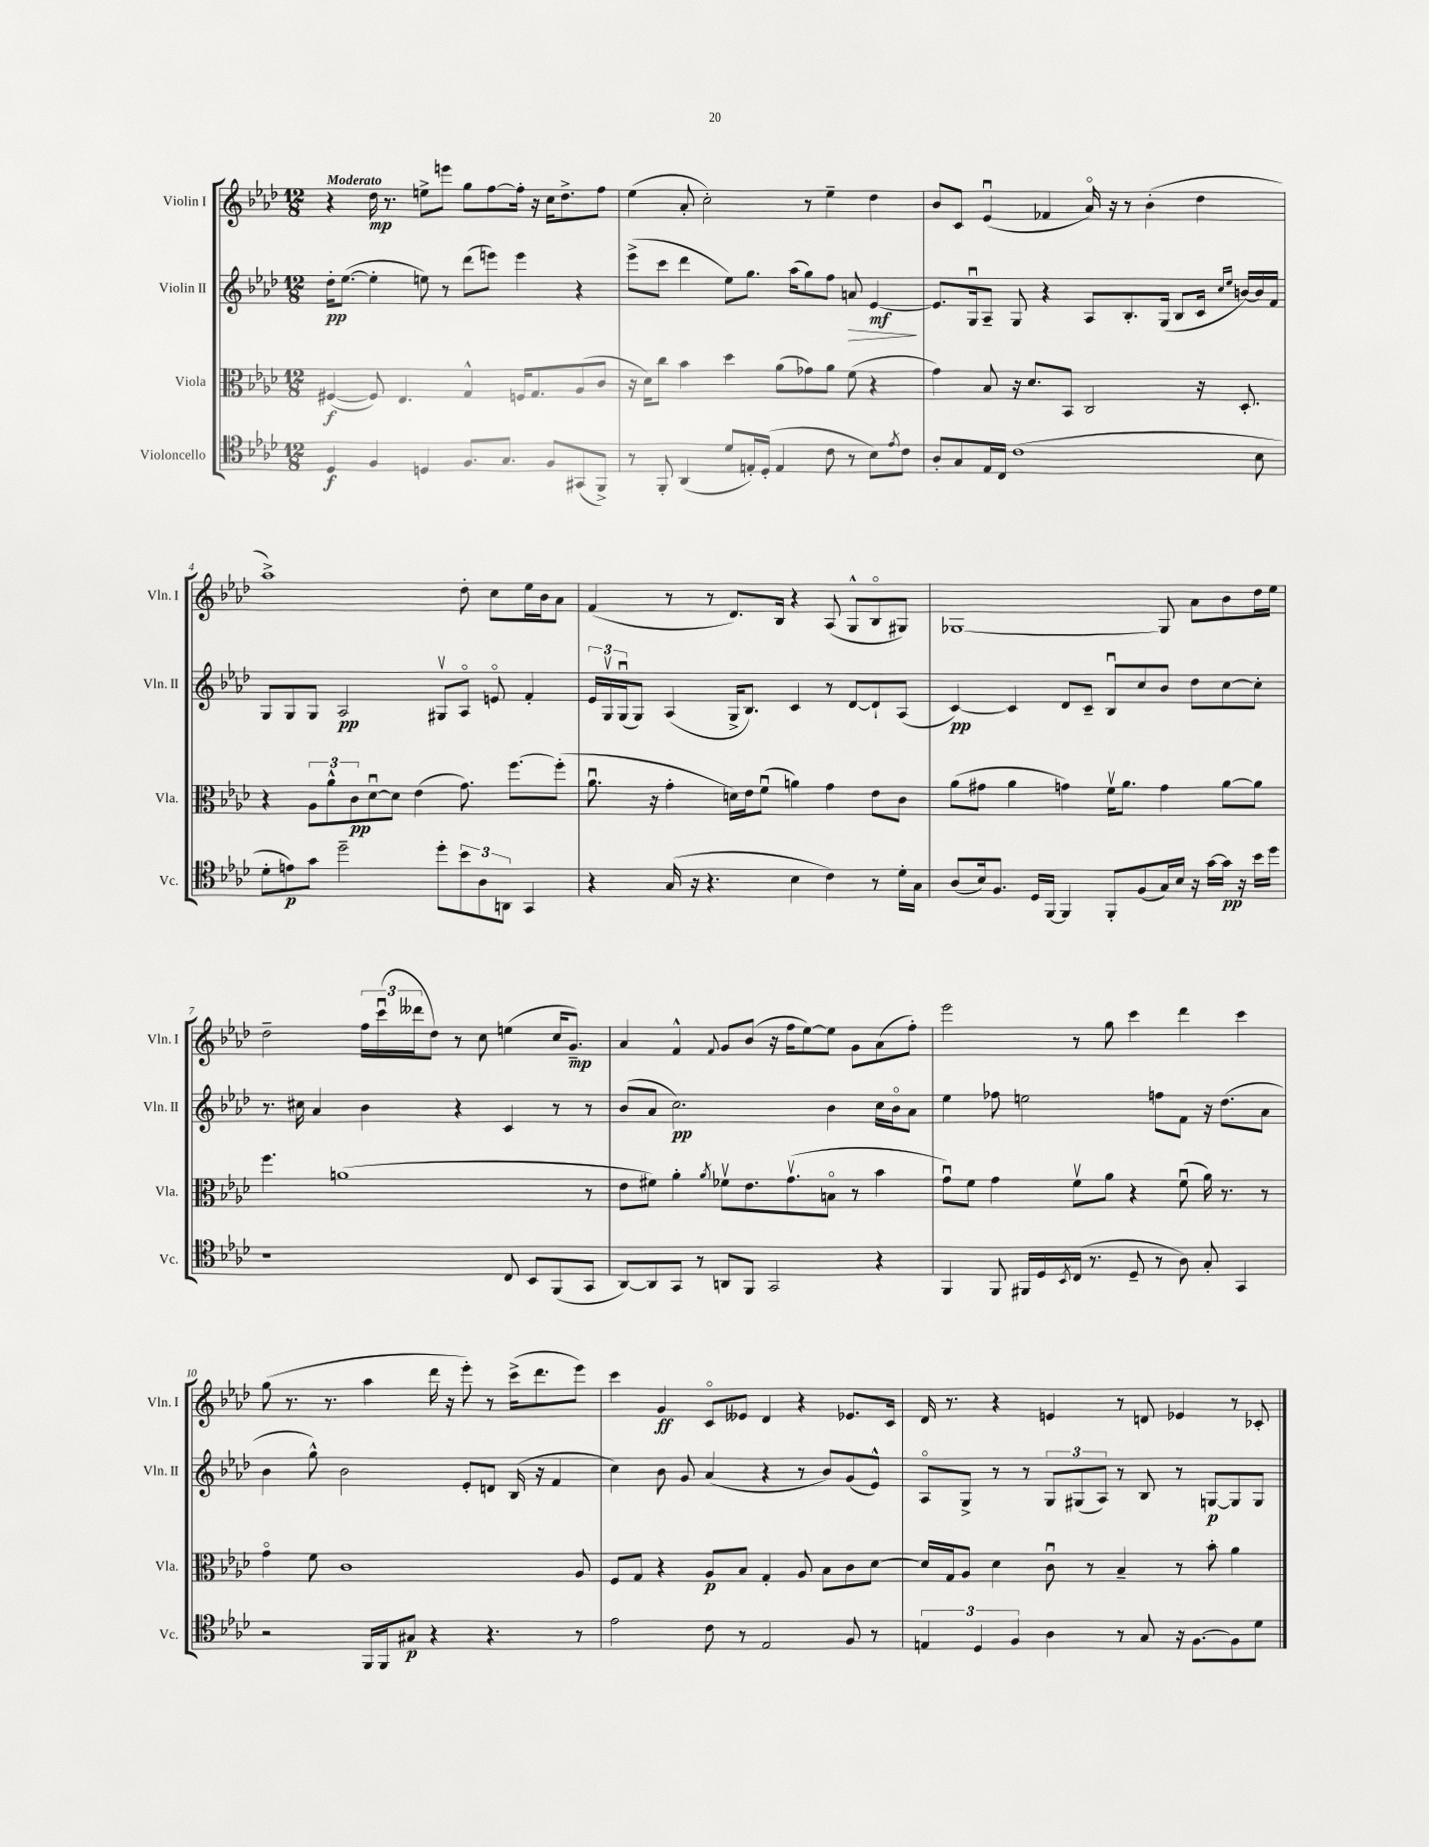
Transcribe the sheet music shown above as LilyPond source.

<<
\new StaffGroup <<
\new Staff = "s0" \with { instrumentName = "Violin I" shortInstrumentName = "Vln. I" } {
    \clef treble \key aes \major \numericTimeSignature \time 12/8 \tempo "Moderato"
    r4 des''16\mp r8. e''8-> e'''8 g''8 f''8~ f''16-. r16 c''16 des''8.-> f''8 |
    ees''4( aes'8-. c''2-.) r8 ees''4-- des''4 |
    bes'8 c'8 ees'4\downbow( fes'4 aes'16\flageolet) r16 r8 bes'4-.( des''4 |
    aes''1->) des''8-. c''8 ees''16 bes'16 aes'8 |
    f'4( r8 r8 des'8.) bes16 r4 aes8( g8-^ bes8\flageolet gis8) |
    ges1~ ges8 aes'8 bes'8 des''16 ees''16 |
    des''2-- \tuplet 3/2 { f''16 c'''16\downbow( deses'''16 } des''8) r8 c''8 e''4( c''16 g'8.--\mp) |
    aes'4 f'4-^ \appoggiatura { f'8 } g'8 bes'8( r16 f''16 ees''8~) ees''8 g'8 aes'8( f''8-.) |
    ees'''2 r8 g''8 c'''4 des'''4 c'''4 |
    g''8( r8. r8. aes''4 des'''16 r16 ees'''8-.) r8 c'''16->( des'''8. ees'''8) |
    c'''4 g'4\ff c'8\flageolet eeses'8 des'4 r4 ees'8. c'16 |
    des'16 r8. r4 e'4 r8 d'8 ees'4 r8 ces'8-. \bar "|." |
}
\new Staff = "s1" \with { instrumentName = "Violin II" shortInstrumentName = "Vln. II" } {
    \clef treble \key aes \major \numericTimeSignature \time 12/8
    des''16-.\pp ees''8.~( ees''4-. e''8) r8 des'''8( e'''8) e'''4 r4 |
    ees'''8->( c'''8 des'''4 ees''8) g''8. aes''16( g''8) f''8 a'8\> ees'4~\mf\! |
    ees'8. g16\downbow aes8-- g8 r4 aes8 bes8.-. g16( bes8 c'16 \grace { c''16 ees''16 } b'16~) b'16 f'16 |
    g8 g8 g8 aes2\pp gis8\upbow aes8\flageolet e'8\flageolet f'4-. |
    \tuplet 3/2 { ees'16 g16\upbow g16\downbow( } g8) aes4( g16-> bes8.) c'4 r8 des'8~ des'8-! aes8( |
    c'4~\pp) c'4 des'8 c'8-- bes8\downbow c''8 bes'8 des''8 c''8~ c''8-. |
    r8. cis''16 aes'4 bes'4 r4 c'4 r8 r8 |
    bes'8( aes'8 c''2.\pp) bes'4 c''16 bes'16\flageolet aes'8 |
    ees''4 fes''8 e''2 f''8 f'8 r16 des''8.( aes'8 |
    bes'4 g''8-^) bes'2 ees'8-. d'8 bes16( r16 f'4 |
    c''4) bes'8 g'8 aes'4( r4 r8 bes'8) g'8( ees'8-^) |
    aes8\flageolet g8-> r8 r8 \tuplet 3/2 { g8 gis8( aes8) } r8 bes8 r8 g8~\p g8 g8 \bar "|." |
}
\new Staff = "s2" \with { instrumentName = "Viola" shortInstrumentName = "Vla." } {
    \clef alto \key aes \major \numericTimeSignature \time 12/8
    fis4~\f( fis8) ees4. g4-^ f16 g8. aes8( c'8 |
    r16 des'16) c''8 bes'4 des''4 aes'8( ges'8) aes'8 f'8( r4 |
    g'4) bes8 r16 des'8. bes,8 c2 r16 des8.-. |
    r4 \tuplet 3/2 { aes8 aes'8-^ c'8\pp } des'8~\downbow des'8 ees'4( g'8.) f''8.~ f''8-.( |
    aes'8.\downbow r16 g'4-. d'16) ees'16 f'8\downbow( a'4) g'4 ees'8 c'8 |
    aes'8( gis'8 aes'4 g'4) f'16\upbow aes'8. g'4 aes'8~ aes'8 |
    f''4. a'1( r8 |
    ees'8 fis'8) aes'4-. \acciaccatura { aes'8 } fes'8\upbow ees'8. g'8.\upbow( b8\flageolet r8 bes'4 |
    g'8\downbow) f'8 g'4 f'8\upbow aes'8 r4 f'8\downbow( aes'16) r8. r8 |
    g'4\flageolet f'8 c'1 aes8 |
    f8 g8 r4 aes8\p bes8 g4-. aes8 bes8 c'8 des'8~ |
    des'16 g16 aes8 des'4 c'8\downbow r8 bes4-- r8 bes'8-. aes'4 \bar "|." |
}
\new Staff = "s3" \with { instrumentName = "Violoncello" shortInstrumentName = "Vc." } {
    \clef tenor \key aes \major \numericTimeSignature \time 12/8
    des4\f f4 d4 f8. g8. f8 gis,8( f,8->) |
    r8 f,8-. aes,4( des'8 e16-.) des16-.( e4 c'8 r8 bes8) \acciaccatura { ees'8 } c'8 |
    aes8-. g8 ees16 c16 c'1( bes8 |
    des'8-. e'8\p) g'8 des''2-- des''8-. \tuplet 3/2 { bes'8 aes8 a,8 } g,4 |
    r4 g16( r16 r4. bes4 c'4) r8 des'16-. g16 |
    aes8( bes16) f8. des16 f,16~ f,4 f,8-. f8( g16) bes16 r16 g'16~ g'16\pp r16 bes'16 des''16 |
    r1 c8 bes,8 f,8( g,8 |
    aes,8~) aes,8 g,8 r8 a,8 f,8 g,2 r4 |
    f,4 f,8 fis,16 des16 \acciaccatura { bes,8 } c16( r8. des8-- r8 aes8) g8-. g,4 |
    r2 f,16 f,16 gis8\p r4 r4. r8 |
    ees'2 c'8 r8 ees2 f8 r8 |
    \tuplet 3/2 { e4 des4 f4 } aes4 r8 g8 r16 f8.~ f8 des'8 \bar "|." |
}
>>
>>
